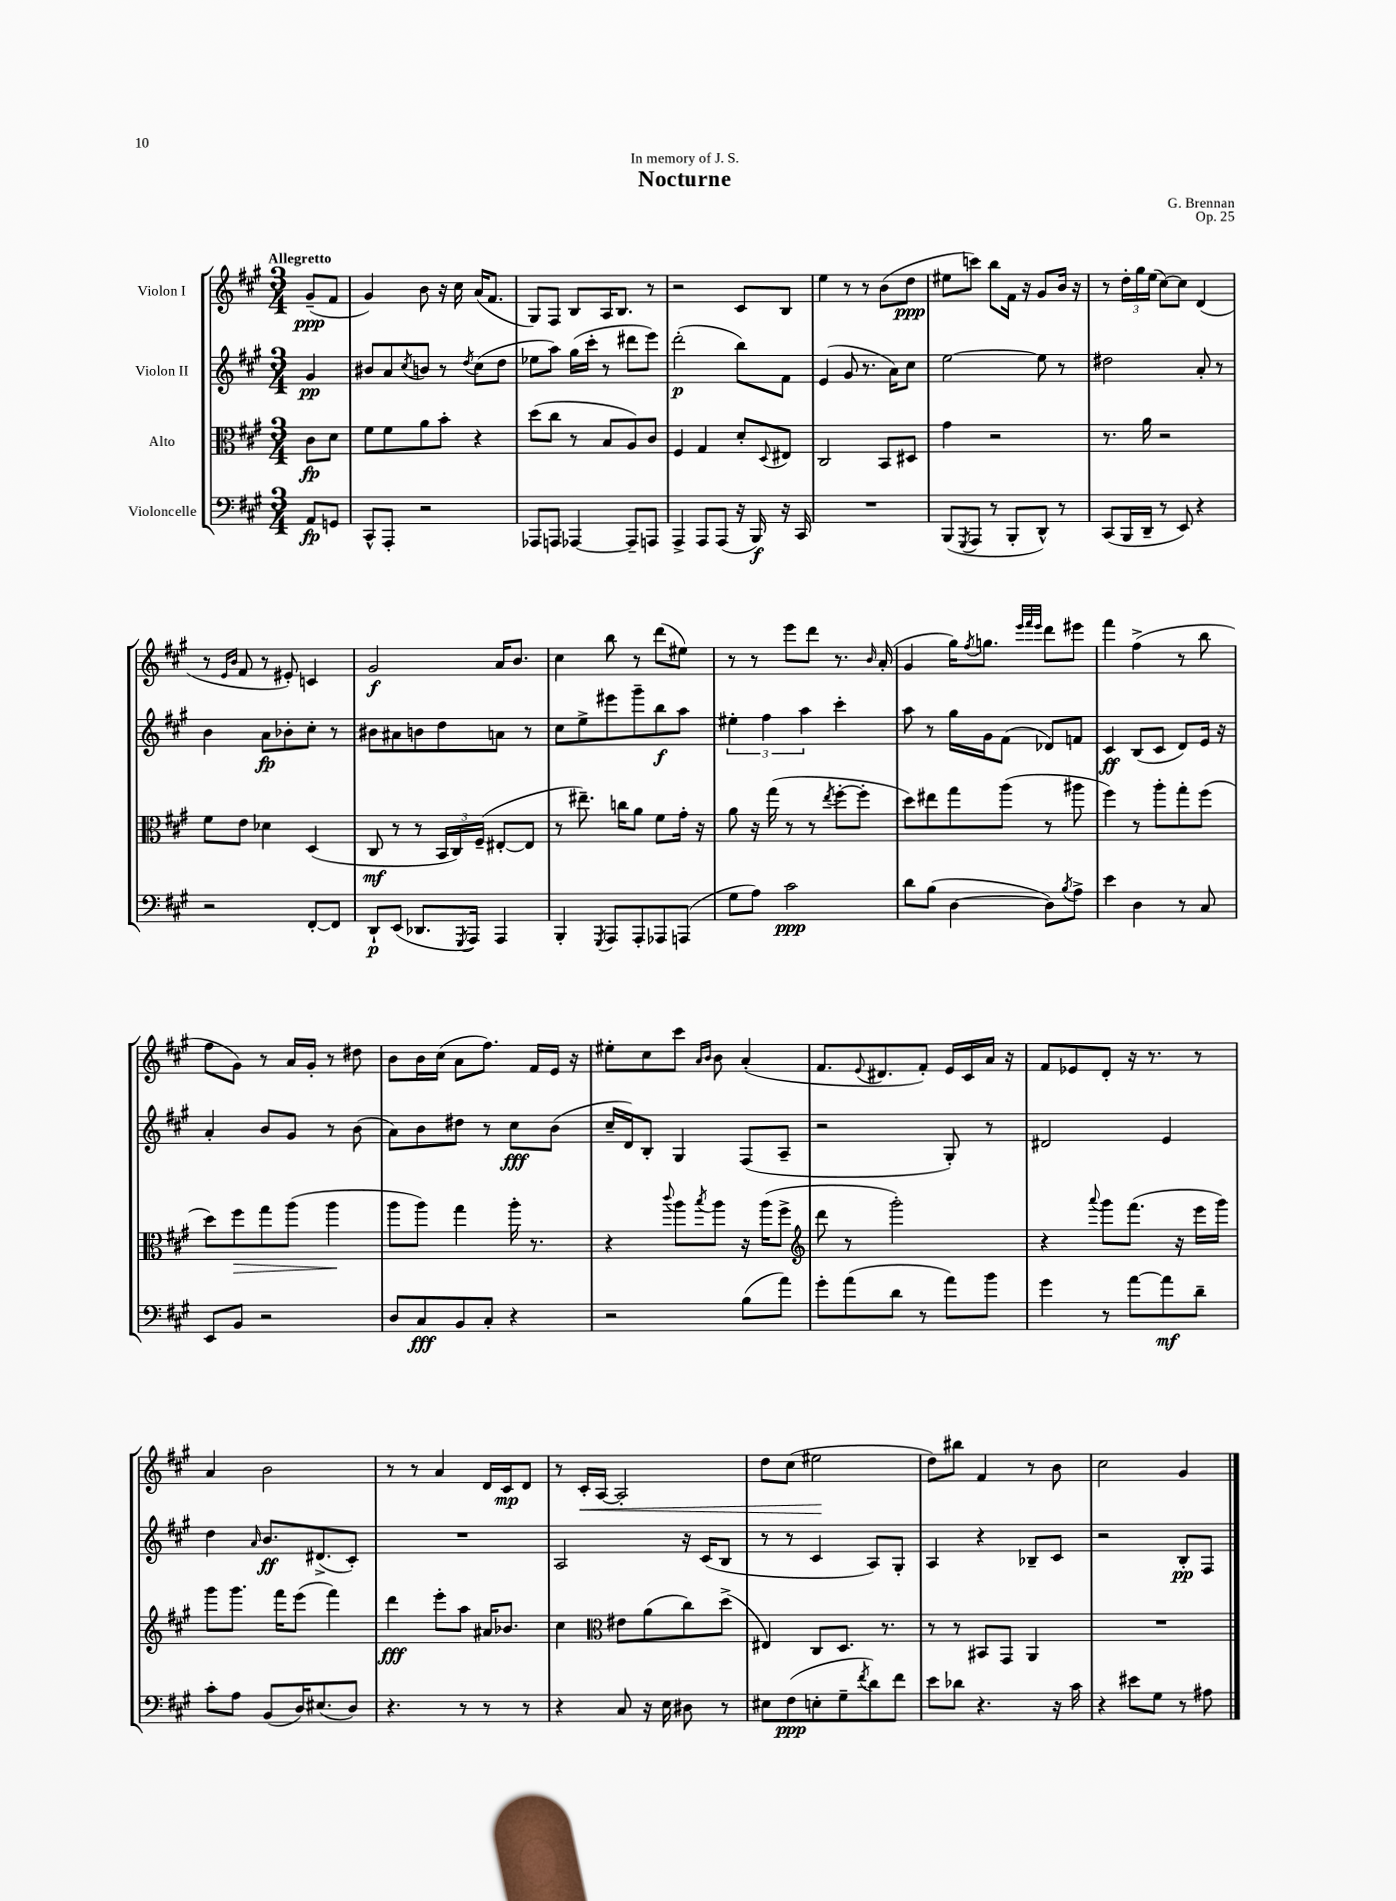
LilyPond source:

\header { title = "Nocturne" composer = "G. Brennan" dedication = "In memory of J. S." opus = "Op. 25" }
<<
\new StaffGroup <<
\new Staff = "s0" \with { instrumentName = "Violon I" } {
    \clef treble \key a \major \numericTimeSignature \time 3/4 \partial 4 \tempo "Allegretto"
    gis'8--\ppp( fis'8 |
    gis'4) b'8 r16 cis''16 a'16( fis'8. |
    gis8) fis8 b8 a16 b8. r8 |
    r2 cis'8 b8 |
    e''4 r8 r8 b'8( d''8\ppp |
    eis''8 c'''8) b''8 fis'16 r16 gis'8 b'16 r16 |
    r8 \tuplet 3/2 { d''16-. gis''16 e''16( } cis''8~) cis''8 d'4( |
    r8 \grace { e'16 b'16 } fis'8 r8 eis'8-.) c'4 |
    gis'2\f a'16 b'8. |
    cis''4 b''8 r8 d'''8( eis''8) |
    r8 r8 e'''8 d'''8 r8. \grace { b'16 } a'16-.( |
    gis'4 gis''16) \acciaccatura { fis''8 } g''8. \grace { e'''32 fis'''32 e'''32 } d'''8 eis'''8 |
    fis'''4 fis''4->( r8 b''8 |
    fis''8 gis'8) r8 a'16 gis'16-. r8 dis''8 |
    b'8 b'16 cis''16( a'8 fis''8.) fis'16 e'16 r16 |
    eis''8-. cis''8 cis'''8 \grace { a'16 b'16 } b'8 a'4-.( |
    fis'8. \appoggiatura { e'8 } dis'8. fis'8-.) e'16 cis'16 a'16 r16 |
    fis'8 ees'8 d'8-. r16 r8. r8 |
    a'4 b'2 |
    r8 r8 a'4 d'16 cis'16\mp d'8 |
    r8 cis'16-.\< a16~ a2-. |
    d''8 cis''8( eis''2\! |
    d''8) bis''8 fis'4 r8 b'8 |
    cis''2 gis'4 \bar "|." |
}
\new Staff = "s1" \with { instrumentName = "Violon II" } {
    \clef treble \key a \major \numericTimeSignature \time 3/4 \partial 4
    gis'4\pp |
    bis'8 a'8 \acciaccatura { cis''8 } b'8 r8 \acciaccatura { d''8 } cis''8( d''8 |
    ees''8 a''8) gis''16( cis'''16-. r8 dis'''8 e'''8) |
    d'''2-.\p( b''8) fis'8 |
    e'4( gis'8 r8. a'16) cis''8 |
    e''2~ e''8 r8 |
    dis''2 a'8-. r8 |
    b'4 a'8\fp bes'8-. cis''8-. r8 |
    bis'8 ais'8 b'8 d''8 a'8 r8 |
    cis''8 e''8-> eis'''8 gis'''8-- b''8\f a''8 |
    \tuplet 3/2 { eis''4-. fis''4 a''4 } cis'''4-. |
    a''8 r8 gis''16 gis'16 fis'8( des'8) f'8 |
    cis'4\ff b8( cis'8 d'8) e'16 r16 |
    a'4-. b'8 gis'8 r8 b'8( |
    a'8) b'8 dis''8 r8 cis''8\fff b'8( |
    cis''16-- d'16) b8-. gis4 fis8( a8-- |
    r2 gis8-.) r8 |
    dis'2 e'4 |
    d''4 \grace { a'16 } b'8.\ff dis'8.->( cis'8-.) |
    R2. |
    a2 r16 cis'16( b8 |
    r8 r8 cis'4 a8) gis8-. |
    a4 r4 bes8-- cis'8 |
    r2 b8-.\pp fis8 \bar "|." |
}
\new Staff = "s2" \with { instrumentName = "Alto" } {
    \clef alto \key a \major \numericTimeSignature \time 3/4 \partial 4
    cis'8\fp d'8 |
    fis'8 fis'8 a'8 b'8-. r4 |
    d''8( cis''8 r8 b8 a8) cis'8 |
    fis4 gis4 d'8-. \appoggiatura { d8 } eis8 |
    cis2 b,8 dis8 |
    gis'4 r2 |
    r8. a'16 r2 |
    fis'8 e'8 des'4 d4( |
    cis8\mf r8 r8 \tuplet 3/2 { b,16 cis16) fis16--( } eis8~-. eis8 |
    r8 eis''8.--) c''16 a'8 fis'8 gis'16-. r16 |
    a'8 r16 gis''16( r8 r8 \acciaccatura { e''8 } fis''8~-. fis''8-. |
    d''8) eis''8 gis''8 a''8( r8 ais''8 |
    fis''4) r8 a''8-. gis''8-. fis''8( |
    d''8) fis''8\> gis''8 a''8( a''4\! |
    a''8 a''8) gis''4 a''16-. r8. |
    r4 \appoggiatura { cis'''8 } a''8 \acciaccatura { b''8 } a''8 r16 a''16( fis''8-> |
    \clef treble d'''8 r8 gis'''2-.) |
    r4 \appoggiatura { a'''8 } gis'''8 fis'''8.( r16 e'''16 gis'''16) |
    gis'''8 gis'''8. fis'''16 e'''8( fis'''4) |
    d'''4\fff e'''8-. a''8 ais'16 bes'8. |
    cis''4 \clef alto eis'8 a'8( cis''8) d''8->( |
    eis4) cis8 d8. r8. |
    r8 r8 bis,8 gis,8 a,4 |
    R2. \bar "|." |
}
\new Staff = "s3" \with { instrumentName = "Violoncelle" } {
    \clef bass \key a \major \numericTimeSignature \time 3/4 \partial 4
    a,8\fp g,8 |
    cis,8-^ a,,8-. r2 |
    aes,,8 a,,8 aes,,4~ aes,,8-- a,,8 |
    a,,4-> a,,8 a,,8( r16 b,,16\f) r16 cis,16 |
    R2. |
    b,,8( \acciaccatura { gis,,8 } a,,8 r8 b,,8-. d,8-^) r8 |
    cis,8( b,,16 d,16-- r8 e,8) r4 |
    r2 fis,8~-. fis,8 |
    d,8-!\p e,8( des,8. \acciaccatura { gis,,8 } a,,16) a,,4 |
    b,,4-. \acciaccatura { gis,,8 } a,,8 a,,8-. aes,,8 a,,8( |
    gis8 a8) cis'2\ppp |
    d'8 b8( d4~ d8) \acciaccatura { b8 } a8-> |
    e'4 d4 r8 cis8 |
    e,8 b,8 r2 |
    d8 cis8\fff b,8 cis8-. r4 |
    r2 b8( a'8) |
    gis'8-. a'8( d'8 r8 a'8) b'8 |
    gis'4 r8 a'8~ a'8\mf d'8-- |
    cis'8-. a8 b,8( d16) eis8.( d8) |
    r4. r8 r8 r8 |
    r4 cis8 r16 e16 dis8 r8 |
    eis8 fis8\ppp( e8-. gis8-- \acciaccatura { fis'8 } d'8) fis'8 |
    e'8 des'8 r4. r16 cis'16 |
    r4 eis'8 gis8 r8 ais8 \bar "|." |
}
>>
>>
\layout { \context { \Score \remove "Bar_number_engraver" } }
